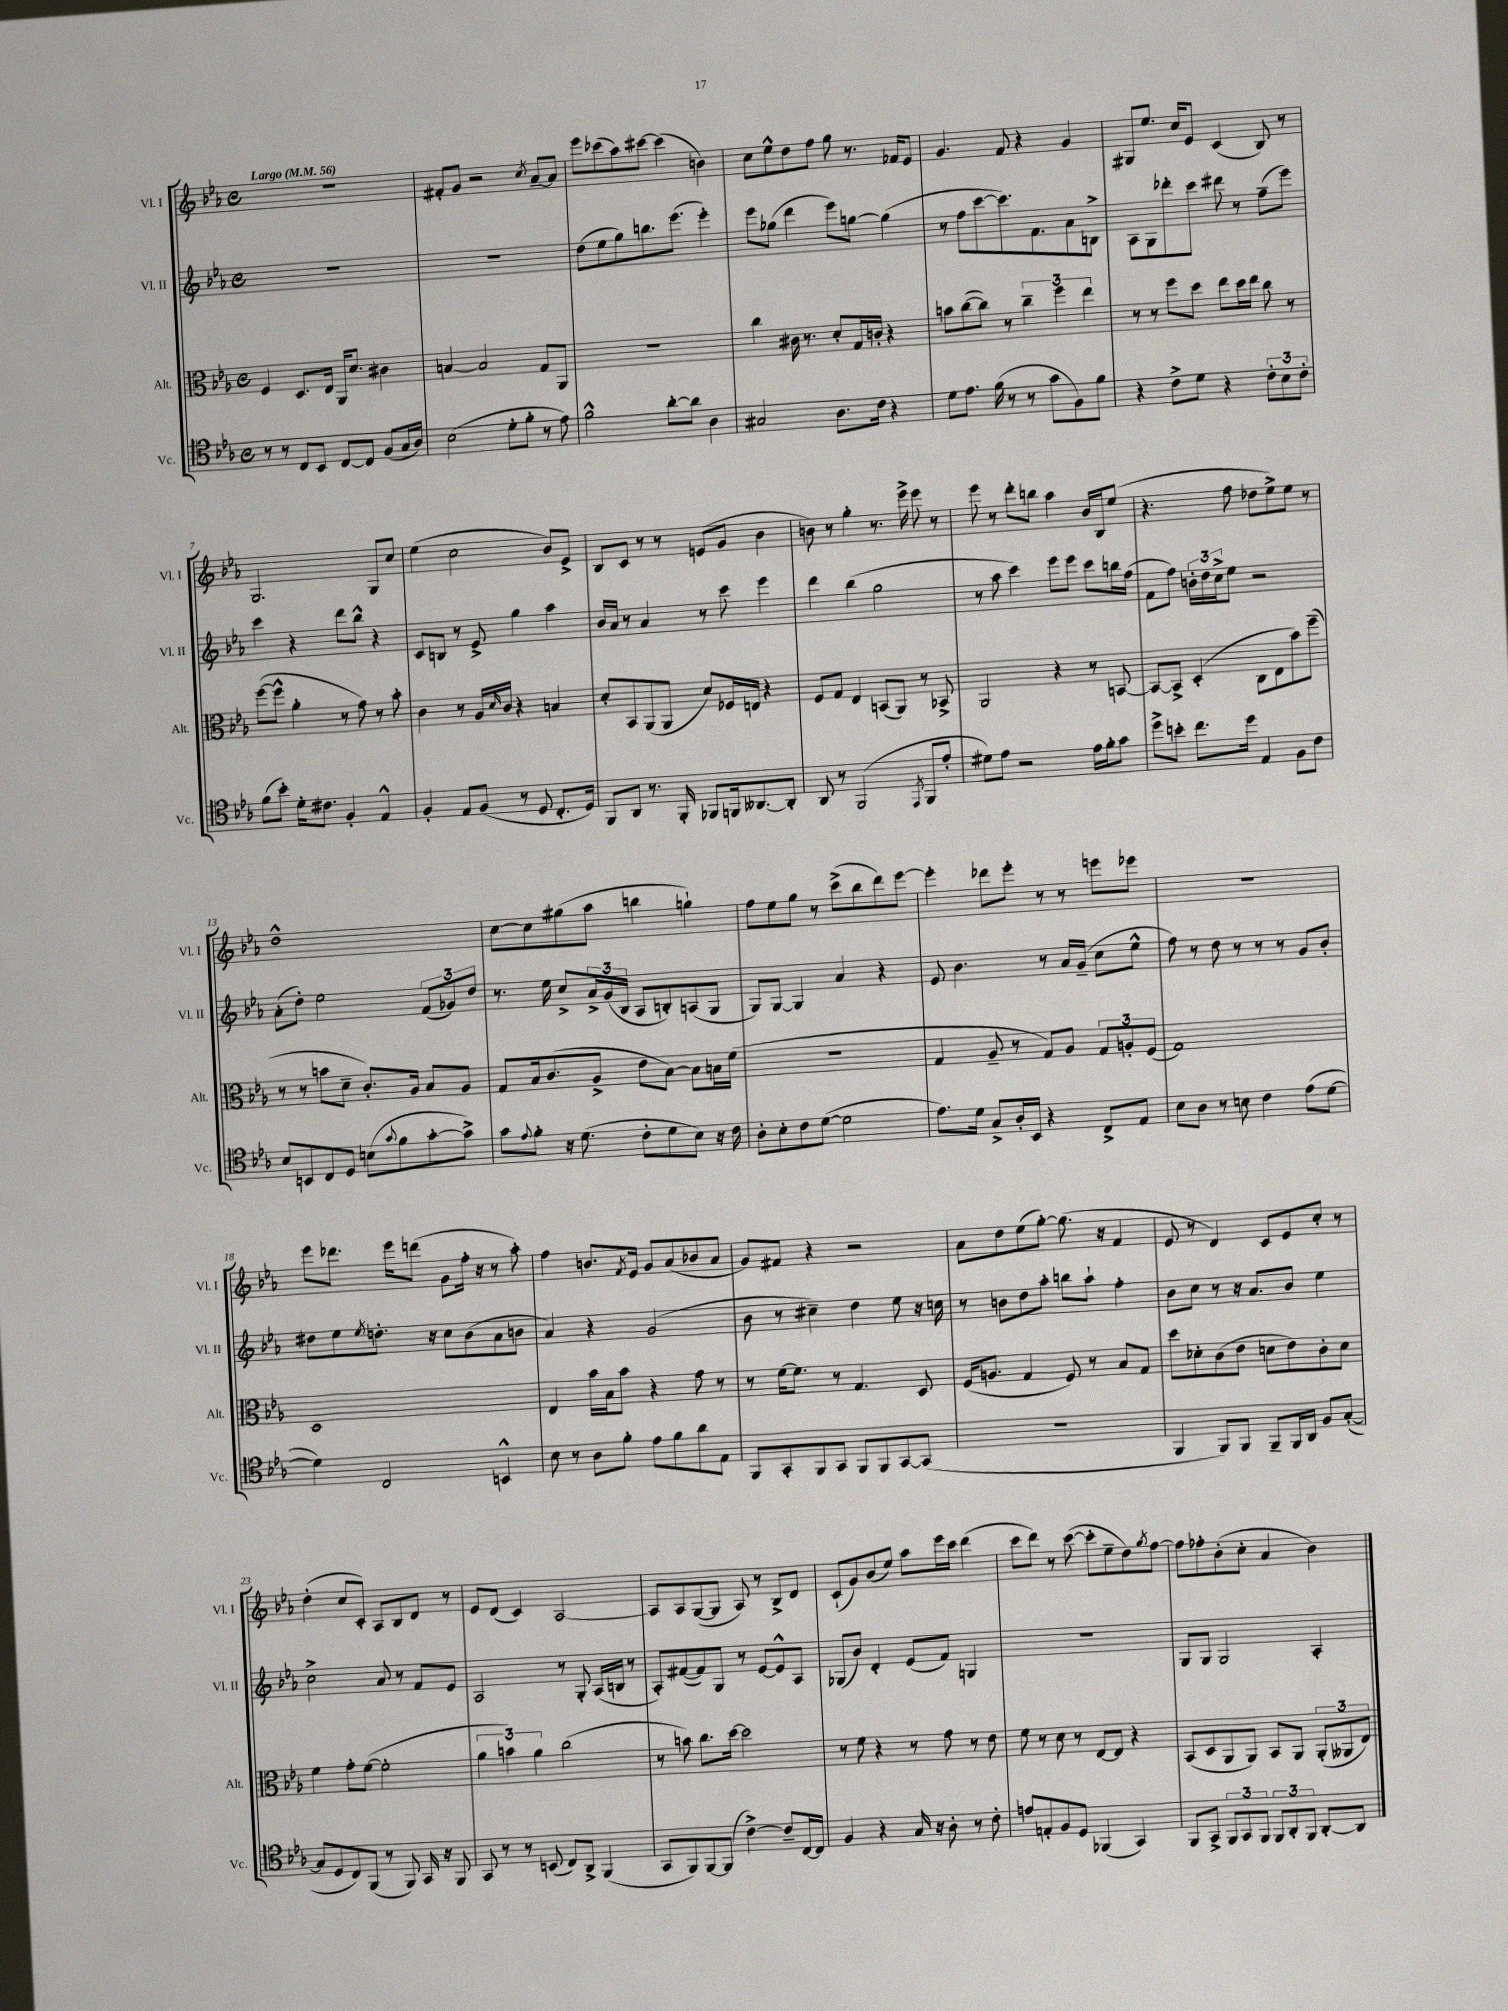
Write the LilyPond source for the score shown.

<<
\new StaffGroup <<
\new Staff = "s0" \with { instrumentName = "Vl. I" shortInstrumentName = "Vl. I" } {
    \clef treble \key ees \major \defaultTimeSignature \time 4/4 \tempo "Largo" 4 = 56
    R1 |
    fis'8-. g'8 r2 \acciaccatura { c''8 } aes'8~-- aes'8 |
    ees'''8 ces'''8( aes''8) cis'''8~ cis'''4( b'4) |
    c''8 ees''8-^ d''8 f''8 g''8 r8. fes'16 ees'8 |
    g'4. f'8 r4 g'4 |
    gis8 ees''8. c''16 ees'8 c'4( bes8) r8 |
    g2. g8 c''8 |
    ees''4( c''2 bes'8) ees'8-> |
    bes8 c'8 r8 r8 e'8( g'8 bes'4 |
    b'8) r8 g''4-. r8. ees'''16-> ees'''8 r8 |
    ees'''8 r8 d'''8-. b''8 aes''4 bes'16 bes16 ees''8( |
    r4. f''8 des''8 ees''8->) ees''8 r8 |
    d''1-^ |
    c''8~ c''8 gis''8( aes''8 b''4 g''4-!) |
    f''8 ees''8 g''8 r8 c'''8->( bes''8 d'''8) ees'''8~ |
    ees'''4-. des'''8 ees'''8-. r8 r8 e'''8 ees'''8 |
    R1 |
    ees'''8 des'''8. ees'''16 d'''8( g'8 f''16-. r16 r8 aes''8-.) |
    f''4 b'8. \acciaccatura { f'8 } ees'16 g'8 aes'8( bes'8 aes'8 |
    g'8) fis'8 r4 r2 |
    aes'8 d''8 ees''8( g''8~-.) g''8.( r16 f'4 |
    ees'8 r8 d'4) c'8 ees'8 c''8-. r8 |
    d''4-.( c''8 c'8-.) aes8 bes8 d'8 r8 |
    ees'8 d'8( c'4) aes2~ |
    aes8 aes8 g8~( g8 aes8) r8 bes8-> d'8 |
    c'8-!( g'8) bes'8( ees''8) aes''8 ees'''16 c'''16 d'''4( |
    c'''8 d'''8) r8 c'''8~( c'''8-. ees''8-- d''8) \acciaccatura { g''8 } f''8~ |
    f''8 fes''8-. bes'8-.( c''8-. aes'4 bes'4) \bar "|." |
}
\new Staff = "s1" \with { instrumentName = "Vl. II" shortInstrumentName = "Vl. II" } {
    \clef treble \key ees \major \defaultTimeSignature \time 4/4
    R1 |
    R1 |
    d''8( ees''8 g''8) b''8. ees'''8.( ees'''4-.) |
    ees'''8 ges''8( d'''4 ees'''8) g''8~ g''4( |
    r8 f''8 c'''8~ c'''8.) f'8. aes'8 b8-> |
    aes8 g8 des'''8-. c'''8 dis'''8 r8 f''8--( ees'''8) |
    c'''4 r4 d'''8 bes''8-^ r4 |
    c'8 b8 r8 ees'8-> g''4 aes''4 |
    bes'16 aes'16 r8 aes'4 r8 c'''8 ees'''4 |
    d'''4 bes''4( g''2 |
    r8 aes''8 c'''4) ees'''8 ees'''8 c'''8 b''16 f''16( |
    f'8 f''8) \tuplet 3/2 { b'16-. d''16 c''16-> } ees''8 r2 |
    aes'8-.( d''8-.) ees''2 \tuplet 3/2 { f'8( ges'8) d''8 } |
    r8. ees''16 c''8-> \tuplet 3/2 { aes'16-> g'16( bes16 } aes8 b8-.) a8( g8 |
    g8) g8~ g4 aes'4 r4 |
    ees'8 bes'4. r8 aes'16 g'16--( c''8 ees''8-^ |
    f''8) r8 d''8 r8 r8 r8 g'8 bes'8-. |
    dis''8 ees''8 \acciaccatura { ees''8 } d''8.-. r16 c''8 bes'8( aes'8 b'8 |
    aes'4) r4 g'2( |
    bes'8 r8 cis''4--) d''4 ees''8 r16 c''16 |
    r8 b'8 d''8 aes''8-. b''8 aes''8-! f''4-. |
    bes'8 c''8 r8 r16 aes'8. bes'8 ees''4 |
    c''2-> aes'8 r8 f'8 ees'8 |
    aes2 r8 g8-. aes16( b16 r8 |
    aes8-.) fis'8~( fis'8) g8 r8 ees'8~ ees'8-^ aes8 |
    ges8( bes'8) d'4-. ees'8( f'8) g4 |
    r1 |
    g8 g8 g2 aes4-. \bar "|." |
}
\new Staff = "s2" \with { instrumentName = "Alt." shortInstrumentName = "Alt." } {
    \clef alto \key ees \major \defaultTimeSignature \time 4/4
    f4 d8. ees16 aes,16 d'8. cis'4 |
    b4~ b2 g8 aes,8 |
    R1 |
    c''4 cis'16 r8. d'8-. g16 c'16-. r4 |
    b'8 c''8~( c''8) r8 \tuplet 3/2 { c''4-- f''4 ees''4 } |
    r8 r8 f''8 d''8 ees''8 d''16 ees''16 c''8 r8 |
    f''8~( f''8-^ aes'4-. r8 g'8) r8 bes'8-. |
    c'4 r8 aes16 \grace { d'16 } c'16 r4 b4 |
    d'8-. bes,8 aes,8( aes,8 d'8) fes16 e16 r4 |
    f8 g8 ees4 b,8( aes,8) r8 bes,8-> |
    aes,2 r4 r8 b,8~ |
    b,8~ b,8-> d4-.( c8 ees8 bes'8) f''8--( |
    r8 r8 b'8 d'8-- c'8.-.) aes16 bes8 aes8 |
    g8 bes16 c'8.( aes8-> ees'8 bes8~) bes8 b16 f'16( |
    R1 |
    g4 aes8-- r8 g8) aes8 \tuplet 3/2 { g8 a8-. f8( } |
    g1) |
    d1 |
    ees4 bes'16 bes16 bes'8 r4 g'8 r8 |
    r8 f'16~ f'8. r8 g4. d8 |
    f16( a8. g4 f8) r8 bes8 g8 |
    d''8 des'8-. c'8( ees'8 d'8 ees'8) c'8-. d'8 |
    f'4 g'8-. f'8~( f'2-. |
    \tuplet 3/2 { aes'4 b'4) aes'4 } c''2( |
    r8 b'8) c''8. d''16~ d''2 |
    r8 f'8 r4 r8 g'8 r8 ees'8 |
    f'8 r8 d'8 r8 ees8~ ees8 r4 |
    bes,8( d8 aes,8 aes,8) bes,8 aes,8 \tuplet 3/2 { aes,8-.( aeses,8 ees8) } \bar "|." |
}
\new Staff = "s3" \with { instrumentName = "Vc." shortInstrumentName = "Vc." } {
    \clef tenor \key ees \major \defaultTimeSignature \time 4/4
    r8 r8 c8 bes,8 c8~ c8 f8( g16 aes16) |
    bes2( d'8-. f'8-. r8 ees'8) |
    f'2-^ aes'8~-. aes'8 aes4 |
    gis2 aes8. c'16 r4 |
    d'8 ees'8. f'16( r8 r8 g'8 f8) f'8 |
    r4 c'8-> d'8 r4 \tuplet 3/2 { c'8-. bes8 c'8-. } |
    f'8( bes'8-.) d'16-. cis'8. f4-. ees4-^ |
    f4-. ees8 f8( r8 d8 c8.-. d16) |
    f,8 aes,8 r8. f,16-. fes,8 f,16 aeses,8.~ aeses,8-. |
    aes,8 r8 f,2( \acciaccatura { ees,8 } f,8 ees'8-. |
    dis'8) ees'8 r2 ees'16 f'16-. g'8 |
    d''8-> b'8-. c''8. d''16 ees4 f8 c'8 |
    bes8 b,8 c8 d8 b8( \appoggiatura { g'8 } f'8 g'8~-. g'8->) |
    g'8 \appoggiatura { ees'8 } f'8-. r16 d'8.( c'8-. d'8 bes8) r16 c'16 |
    aes8-. bes8-. c'8 d'8~( d'2 |
    ees'8.) d'16 g8-> aes16-. bes,16 r4 c8-> ees8 |
    bes8 aes8 r8 b8 c'4 ees'8( d'8~ |
    d'4) c2 b,4-^ |
    bes8 r8 aes8 f'8-. ees'8 f'8 aes'8 ees8 |
    f,8 g,8-. f,8 g,8 f,8 f,8 g,8~ g,8( |
    R1 |
    f,4 f,8) f,8 f,8-- f,16 aes,16 f8 g8~-.( |
    g8 d8 c8) f,8( r8 f,8) g,16 r16 f,8 |
    g,8 r8 r8 b,8( c8) aes,8-> f,4( |
    g,8 f,8) f,8~ f,8( c'4~->) c'8-- c16~ c16 |
    f4 r4 g16 r16 aes8-. r8 c'8-. |
    e'8 e8-. f8 d8 fes,4( g,4) |
    f,8 g,8-> \tuplet 3/2 { f,8 g,8 f,8 } \tuplet 3/2 { f,8 aes,8-. f,8 } aes,8~-. aes,8 \bar "|." |
}
>>
>>
